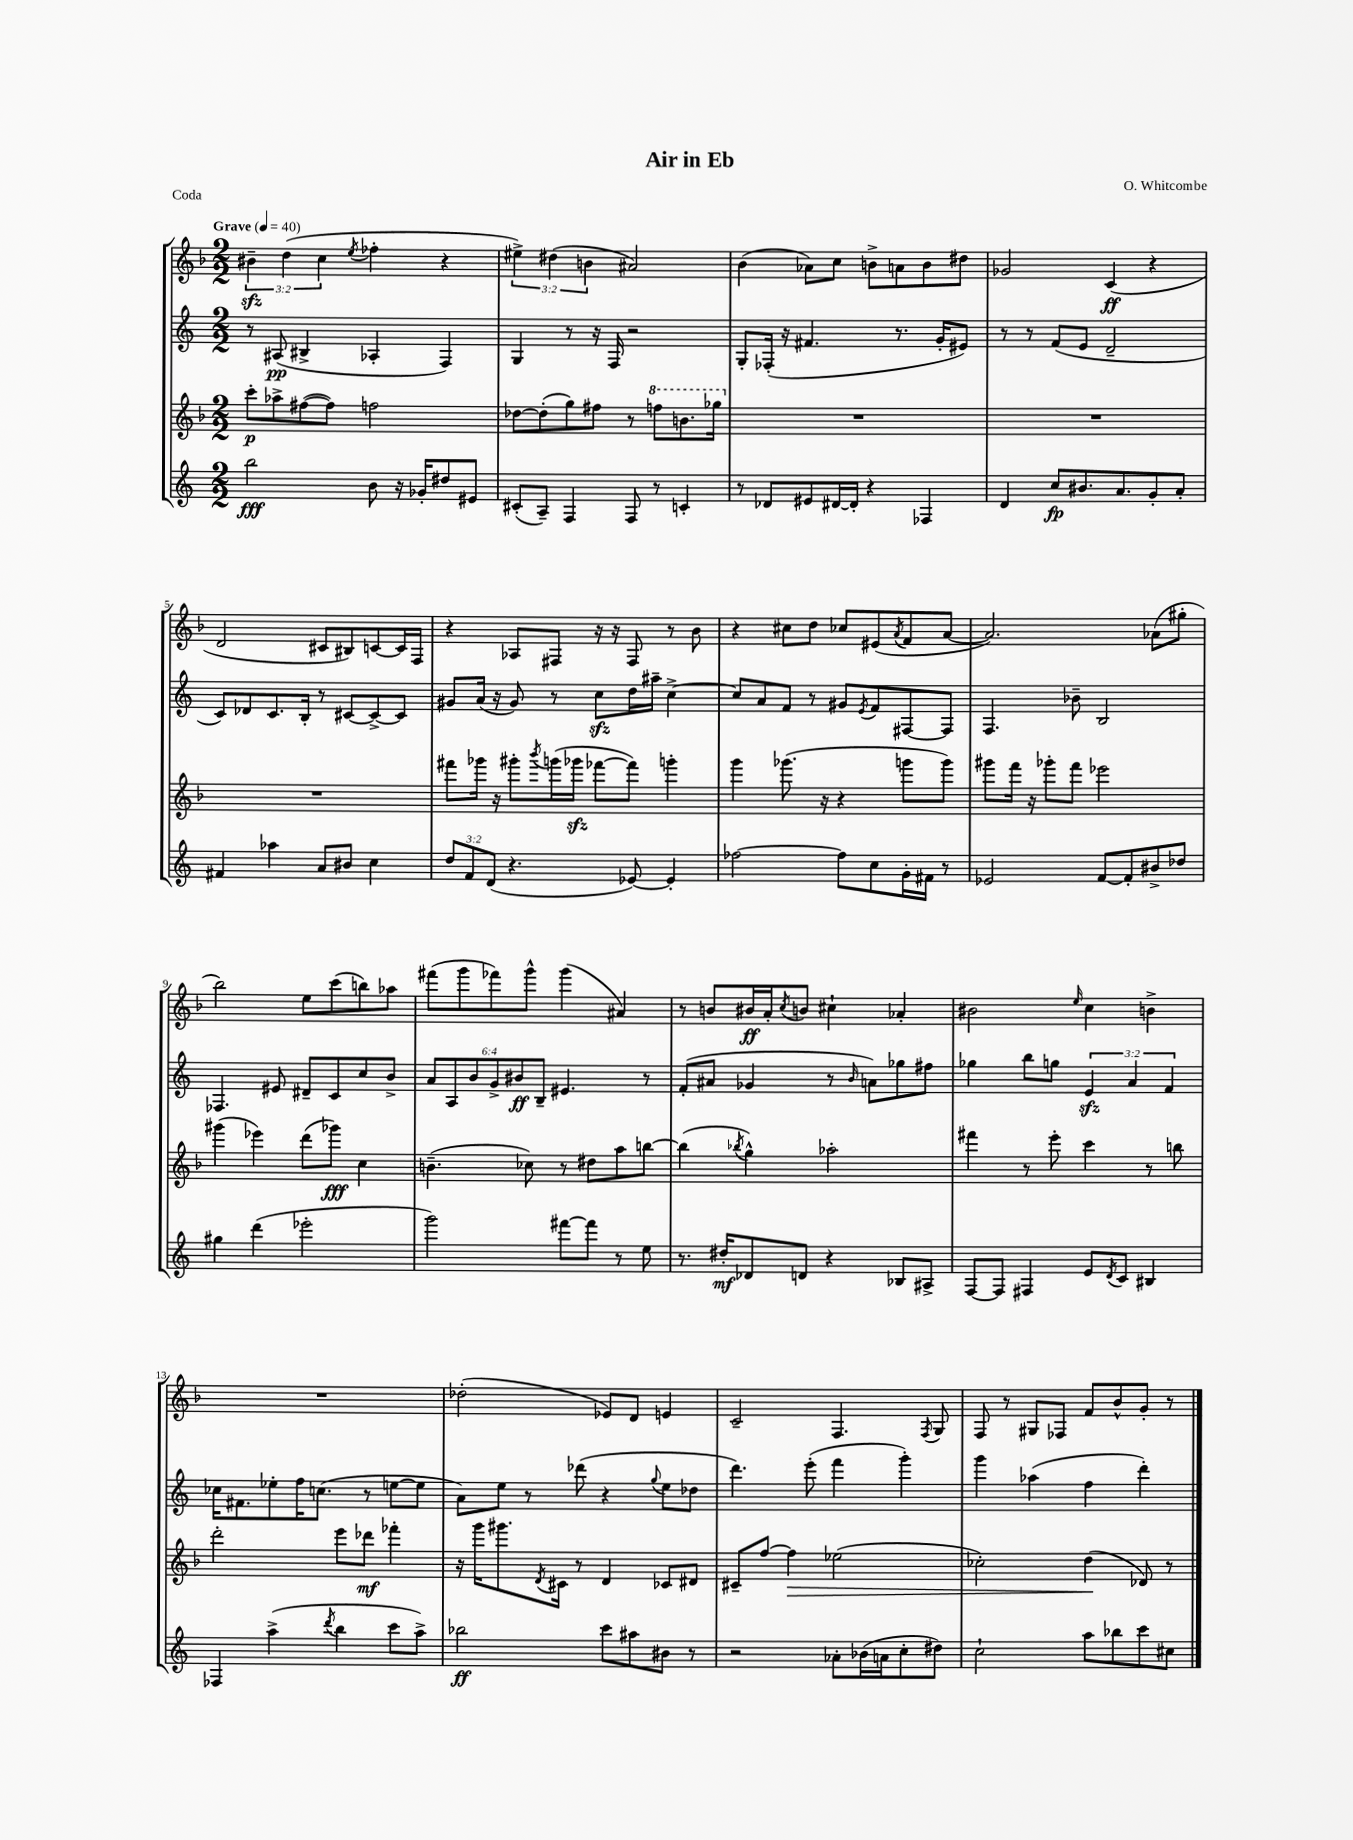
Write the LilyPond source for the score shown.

\header { title = "Air in Eb" composer = "O. Whitcombe" piece = "Coda" }
<<
\new StaffGroup <<
\new Staff = "s0" {
    \clef treble \key f \major \numericTimeSignature \time 2/2 \override Staff.TupletNumber.text = #tuplet-number::calc-fraction-text \tempo "Grave" 4 = 40
    \tuplet 3/2 { bis'4--\sfz d''4( c''4 } \acciaccatura { e''8 } fes''4-. r4 |
    \tuplet 3/2 { eis''4->) dis''4( b'4 } ais'2) |
    bes'4( aes'8) c''8 b'8-> a'8 b'8 dis''8 |
    ges'2 c'4\ff( r4 |
    d'2 cis'8 bis8) c'8~ c'16 f16 |
    r4 aes8 fis8 r16 r16 fis8 r8 bes'8 |
    r4 cis''8 d''8 ces''8 eis'8( \acciaccatura { a'8 } f'8 a'8~ |
    a'2.) aes'8( gis''8-. |
    bes''2) e''8 c'''8( b''8) aes''8 |
    fis'''8( g'''8 fes'''8) g'''8-^ g'''4( ais'4) |
    r8 b'8 bis'16\ff a'16-. \acciaccatura { c''8 } b'8 cis''4-! aes'4-. |
    bis'2 \grace { e''16 } c''4 b'4-> |
    R1 |
    des''2-.( ees'8) d'8 e'4 |
    c'2-- f4. \acciaccatura { f8 } g8 |
    f8 r8 gis8 fes8 f'8 bes'8-^ g'8-. r8 \bar "|." |
}
\new Staff = "s1" {
    \clef treble \key c \major \numericTimeSignature \time 2/2 \override Staff.TupletNumber.text = #tuplet-number::calc-fraction-text
    r8 ais8\pp( bis4-> aes4-. f4) |
    g4 r8 r16 f16 r2 |
    g8-. fes16-.( r16 fis'4. r8. g'16-. eis'8) |
    r8 r8 f'8( e'8 d'2-- |
    c'8) des'8 c'8. b16-. r8 cis'8~ cis'8~-> cis'8 |
    gis'8 a'16( r16 gis'8) r8 c''8\sfz d''16 ais''16-- c''4~-> |
    c''8 a'8 f'8 r8 gis'8 \acciaccatura { e'8 } f'8 fis8~ fis8 |
    f4. bes'8-- b2 |
    fes4. eis'8 dis'8-- c'8 c''8 b'8-> |
    \tuplet 6/4 { a'8 a8 b'8 g'8-> bis'8\ff b8-- } eis'4. r8 |
    f'8-.( ais'8 ges'4 r8 \grace { b'16 } a'8) ges''8 fis''8 |
    ges''4 b''8 g''8 \tuplet 3/2 { e'4\sfz a'4 f'4 } |
    ces''16 fis'8. ees''8-. f''16 c''8.( r8 e''8~ e''8 |
    a'8) e''8 r8 des'''8( r4 \appoggiatura { g''8 } e''8 des''8 |
    d'''4.) e'''8-.( f'''4 g'''4-.) |
    g'''4 aes''4( f''4 d'''4-.) \bar "|." |
}
\new Staff = "s2" {
    \clef treble \key f \major \numericTimeSignature \time 2/2
    c'''8-.\p aes''8-> fis''8~( fis''8) f''2 |
    des''8~ des''8-.( g''8) fis''8 r8 \ottava #1 f'''!8 b''8. ges'''16 \ottava #0 |
    R1 |
    R1 |
    R1 |
    fis'''8 ges'''16 r16 gis'''8-. \acciaccatura { bes'''8 } g'''16( ges'''16\sfz fes'''8~ fes'''8) g'''4-. |
    g'''4 ges'''8.( r16 r4 g'''8 g'''8) |
    gis'''8 f'''16 r16 ges'''8-. f'''8 ees'''2 |
    gis'''4( ees'''4) d'''8( ges'''8\fff) c''4 |
    b'4.--( ces''8) r8 dis''8 a''8 b''8~ |
    b''4( \acciaccatura { bes''8 } g''4-^) aes''2-. |
    fis'''4 r8 e'''8-. c'''4 r8 b''8 |
    d'''2-. e'''8 des'''8\mf fes'''4-. |
    r16 g'''16 gis'''8. \acciaccatura { d'8 } cis'16 r8 d'4 ces'8 dis'8 |
    cis'8-- f''8~ f''4\> ees''2( |
    ces''2-.) d''4\!( des'8) r8 \bar "|." |
}
\new Staff = "s3" {
    \clef treble \key c \major \numericTimeSignature \time 2/2 \override Staff.TupletNumber.text = #tuplet-number::calc-fraction-text
    b''2\fff b'8 r16 ges'16-. dis''8 eis'8 |
    cis'8-.( a8--) f4 f8 r8 c'4-. |
    r8 des'8 eis'8 dis'16~ dis'16-. r4 fes4 |
    d'4 c''8\fp bis'8. a'8. g'8-. a'8-. |
    fis'4 aes''4 a'8 bis'8 c''4 |
    \tuplet 3/2 { d''8 f'8 d'8( } r4. ees'8~) ees'4-. |
    fes''2~ fes''8 c''8 g'16-. fis'16 r8 |
    ees'2 f'8~ f'8-. bis'8-> des''8 |
    gis''4 d'''4( ees'''2-. |
    g'''2) fis'''8~ fis'''8 r8 e''8 |
    r8. dis''16-.\mf des'8 d'8 r4 bes8 ais8-> |
    f8~ f8 fis4 e'8 \acciaccatura { d'8 } c'8 bis4 |
    fes4 a''4->( \acciaccatura { d'''8 } b''4 c'''8 a''8->) |
    bes''2\ff c'''8 ais''8 bis'8 r8 |
    r2 aes'8-. bes'16( a'16 c''8-. dis''8) |
    c''2-! a''8 bes''8 c'''8 cis''8 \bar "|." |
}
>>
>>
